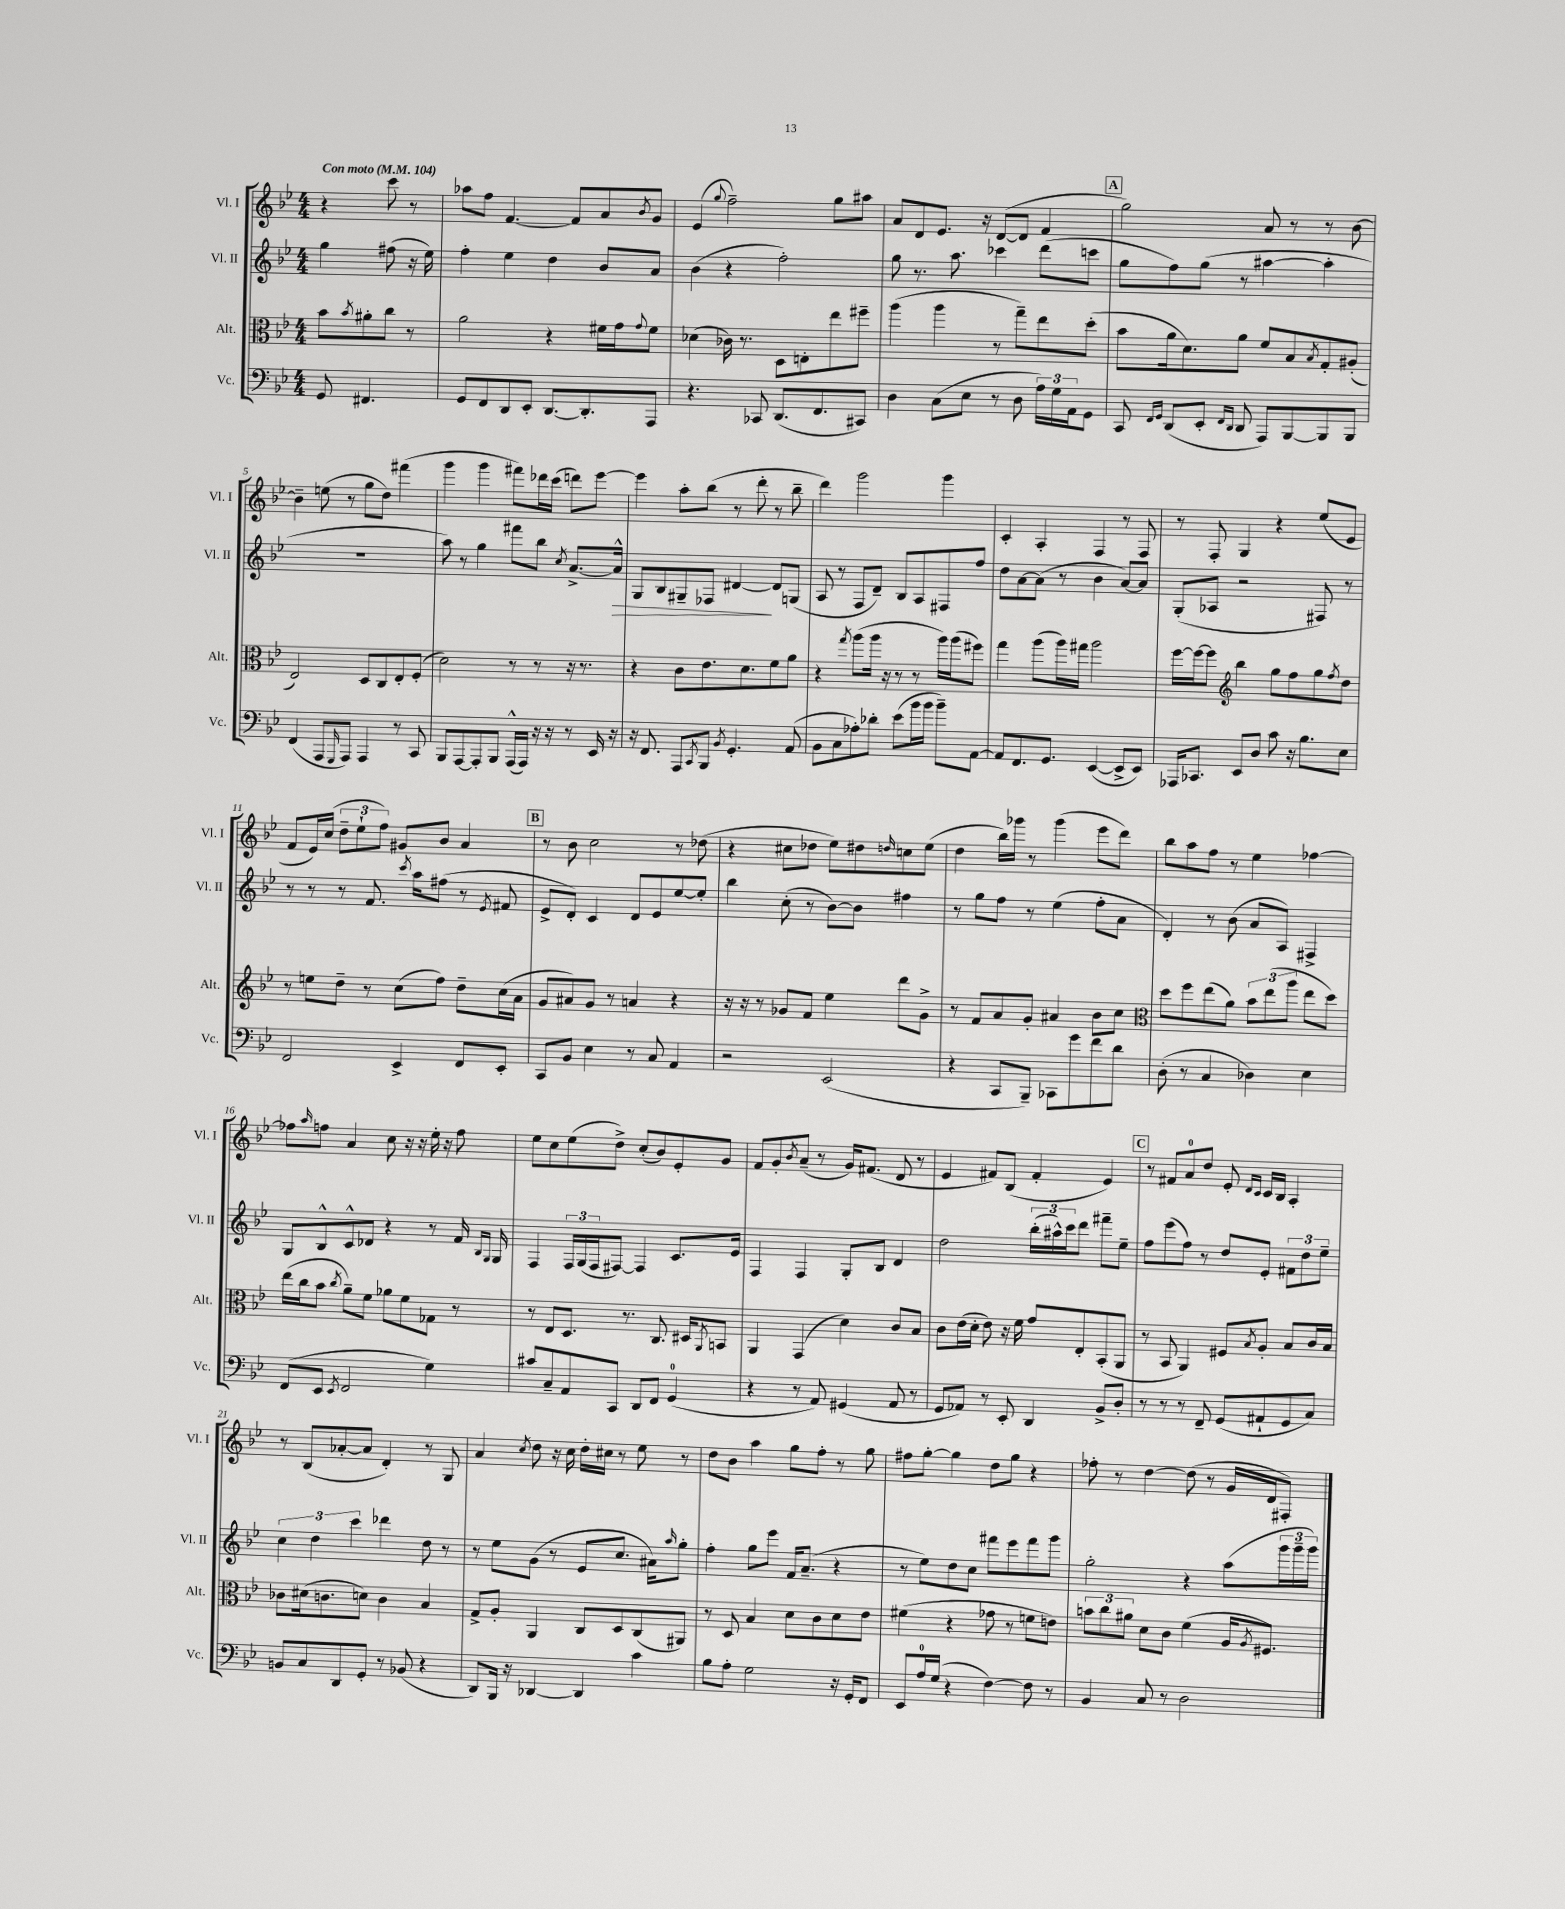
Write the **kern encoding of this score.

**kern	**kern	**kern	**kern
*staff4	*staff3	*staff2	*staff1
*clefF4	*clefC3	*clefG2	*clefG2
*k[b-e-]	*k[b-e-]	*k[b-e-]	*k[b-e-]
*M4/4	*M4/4	*M4/4	*M4/4
*MM104	*MM104	*MM104	*MM104
8GG/	8b-\L	4gg\	4r
.	8qb-/	.	.
4.FF#/	8a#'\	.	.
.	8cc\J	(8ff#\	8ccc\
.	8r	16r	8r
.	.	16ee-\)	.
=	=	=	=
8GG/L	2a\	4ff'\	8aa-\L
8FF/	.	.	8ff\J
8DD/	.	4ee-\	[4.f/
8EE-'/J	.	.	.
[8.DD/L	4r	4dd\	.
.	.	.	8f/]L
8.DD'/]	.	.	.
.	16f#\LL	8b-/L	8a/
.	16g\J	.	.
.	8qqg/	.	8qb-/
8AAA/J	8f#\J	8a/J	8g/J
=	=	=	=
4.r	(4d-\	(4b-\	(4e-/
.	.	.	8qqgg/
.	16c-\)	4r	2ff~\)
.	8.r	.	.
8CC-/	.	.	.
(8.DD/L	8D\L	2ff'\)	.
.	8E'\	.	.
8.FF/	.	.	.
.	8ee-\	.	8gg\L
8CC#/J)	8ff#~\J	.	8aa#\J
=	=	=	=
4D\	(4aa\	8gg\	8a/L
.	.	8.r	8d/
(8C\L	4aa\	.	8.e-/J
.	.	8.aa\	.
8E-\J	.	.	.
.	.	.	16r
8r	8r	4ccc-\	([8d/L
8D\	8gg~\L)	.	8d/]J
24A\LL)	8ee-\	(8ddd\L	4f/
24G\	.	.	.
24AA\J	.	.	.
8GG\J	(8dd'\J	8ccc\J	.
=	=	=	=
8CC/	8b-\L	8gg\L	2gg\)
16qqFF/LL	.	.	.
16qqGG/JJ	.	.	.
(8DD/L	16a\k	8ff\)	.
.	8.d\)	.	.
8EE-'/J	.	(8gg\J	.
16qqFF/LL	.	.	.
16qqDD/JJ	.	.	.
8DD/	8a\J	8r	.
8AAA/L)	8f/L	[4aa#\	8a/
[8BBB-/	8B-/	.	8r
.	8qB-/	.	.
8BBB-/]	8G'/	4aa#'\]	8r
8BBB-/J	(8A#'/J	.	[8b-\
=	=	=	=
(4FF/	2E-/)	1r	4b-~\]
8AAA/L	.	.	(8ee\
16qqGGG/	.	.	.
8AAA/J)	.	.	8r
4AAA/	8D/L	.	8gg\L
.	8C/	.	8dd\J)
8r	8E-'/	.	(4fff#\
8CC/	(8F'/J	.	.
=	=	=	=
8BBB-/L	2d\)	8aa\)	4ggg\
[8AAA/	.	8r	.
8AAA'/]	.	4gg\	4ggg\
8BBB-/J	.	.	.
(16AAA^^/LL	8r	8fff#\L	8fff#\L)
16AAA/JJ)	.	.	.
16r	8r	8bb-\J	16ddd-\L
16r	.	.	(16ccc\JJ
.	.	8qcc/	.
8r	16r	[8.a^/L	8ddd\L)
.	8.r	.	.
16EE-/	.	.	[8eee-\J
16r	.	16a^^/]Jk	.
=	=	=	=
16r	4r	8G/L	4eee-\]
8.FF/	.	.	.
.	.	8B-/	.
8AAA/L	8c\L	8G#~/	8aa'\L
8qCC/	.	.	.
8BBB-/J	8.e-\	8F-/J	(8bb-\J
8qBB-/	.	.	.
4.GG'/	.	[4d#/	8r
.	8.d\	.	.
.	.	.	8ddd'\
.	8f\	8d#/]L	8r
(8AA/	8a\J	(8G/J	8bb-~\
=	=	=	=
8BB-\L	4r	8A/	4ddd\)
8C\	.	8r	.
.	8qgg/	.	.
8A-'\)	(8aa\L	8F/L	2ggg\
8d-'\J	16aa\Jk	8d~/J)	.
.	16r	.	.
(8e-\L	8r	8B-/L	.
16b-\L	8r	8A/	.
16b-\JJ	.	.	.
8b-~\L)	16aa\LL)	8F#/	4ggg\
.	(16aa\J	.	.
[8AA\J	8ff#\J)	8ff/J	.
=	=	=	=
8AA/]L	4gg\	8dd\L	4c'/
8.FF/	.	[8a\	.
.	(8aa\L	(8a\]J	4A'/
8.GG/J	.	.	.
.	16aa\L)	8r	.
.	16gg#\JJ	.	.
([4EE-/	2aa\	4b-\	4F/
8EE-^/]L	.	[8a/L)	8r
8EE-/J)	.	8a/]J	8F/
=	=	=	=
16AAA-/LK	[16ff\LL	(8G'/L	8r
8.CC-/J	16ff\_J	.	.
.	8ff\]J	8A-/J	8F'/
*	*clefG2	*	*
8EE-/L	4bb-\	2r	4G/
8D/J	.	.	.
8c\	8gg\L	.	4r
16r	8ff\	.	.
8.B-\L	.	.	.
.	8gg\	8F#/)	(8ee-/L
.	8qff/	.	.
8E-\J	8dd\J	8r	8e-/J
=	=	=	=
2FF/	8r	8r	8f/L
.	8ee\L	8r	16e-/L)
.	.	.	(16cc/JJ
.	8dd~\J	8r	12dd~\L
.	.	.	12ee-`\
.	8r	8.f/	.
.	.	.	12ff\J)
4EE-^/	(8cc\L	.	8g#/L
.	.	8qccc/	.
.	.	16aa\LK	.
.	8ff\J)	(8ff#\J	8b-/J
8FF/L	8dd~\L	8r	4a/
.	.	8qe-/	.
8EE-'/J	(16cc\L	8f#/	.
.	16a\JJ	.	.
=	=	=	=
8CC/L	8g/L	8e-^/L	8r
8BB-/J	8a#/)	8d'/J)	8b-\
4E-\	8g/J	4c/	2cc\
.	8r	.	.
8r	4a/	8d/L	.
8C/	.	8e-/	.
4AA/	4r	[8ee-/	8r
.	.	8ee-'/]J	(8dd-\
=	=	=	=
2r	16r	4bb-\	4r
.	16r	.	.
.	8r	.	.
.	8g-/L	(8cc'\	8cc#\L
.	8f/J	8r	8dd-\J
(2EE-/	4ee-\	[8b-\L)	8ee-\L)
.	.	8b-\]J	8dd#\
.	.	.	16qqdd/
.	8ddd\L	4ff#\	8cc\
.	8g-^\J	.	(8ee-\J
=	=	=	=
4r	8r	8r	4dd\
.	8f/L	8gg\L	.
8CC/L	8a/	8ff\J	16bb-\LL)
.	.	.	16ggg-\JJ
8BBB-~/J)	8g'/J	8r	8r
8CC-\L	4a#/	(4ee-\	(4ggg-\
8g\	.	.	.
8f\	8b-\L	8ff'\L	8eee-\L
8d\J	8cc\J	8a\J	8ddd\J)
=	=	=	=
*	*clefC3	*	*
(8D'\	8dd\L	4d'/)	8bb-\L
8r	8ff\	.	8aa\
4C/	(8ee-\	8r	8ff\J
.	8a\J)	(8b-\	8r
4D-\)	12b-\L	8a/L	4ee-\
.	(12ee-\	.	.
.	.	8A/J)	.
.	12aa\J	.	.
4E-\	8ee-\L	4F#^/	[4ff-\
.	8dd\J)	.	.
=	=	=	=
(8FF/L	(16ee-\LL	8G/L	8ff-\]L
.	16cc\J	.	.
.	.	.	16qqaa/
8EE-/J	8b-\J	8B-^^/	8ff\J
8qEE-/	8qcc/	.	.
2FF/	8a~\L)	8c^^/	4a/
.	8f\J	8d-/J	.
.	8a-\L	4r	8cc\
.	8f\	.	16r
.	.	.	16r
4G\)	8G-\J	8r	16ee-'\
.	.	.	16r
.	8r	16f/	8ff\
.	.	16qqB-/LL	.
.	.	16qqG/JJ	.
.	.	16G/	.
=	=	=	=
8c#/L	8r	4F/	8ee-\L
8C~/	8E-/L	.	8cc\
8AA/	8.D/J	24F/LL	(8ee-\
.	.	(24G/	.
.	.	24F/J	.
8CC/J	.	[8F#/J)	8dd^\J)
.	8.r	.	.
8DD/L	.	4F#/]	(8cc'/L
8FF/J	8.C/	.	8b-/)
(4GG/	.	8.c/L	8e-'/
.	16D#/LK	.	.
.	8qAA/	.	.
.	8BB/J	.	8g/J
.	.	16e-/Jk	.
=	=	=	=
4r	4AA/	4F/	8f/L
.	.	.	8g'/
.	.	.	8qb-/
8r	(4GG/	4F/	(8a~/J
8AA/)	.	.	8r
(4GG#/	4d\)	8G'/L	16g/LK)
.	.	.	(8.f#/J
.	.	8B-/J	.
8AA/	8c/L	4d/	8d/
8r	8B-/J	.	8r
=	=	=	=
8GG/L	8c\L	2dd\	4e-/
8AA-/J)	(16e-\L	.	.
.	16d'\JJ	.	.
8r	8e-\)	.	8f#/L)
8EE-'/	16r	.	(8B-/J
.	16f\	.	.
4DD/	8g/L	(24bb-'\LL	4f#'/
.	.	24aa#^^\)	.
.	.	24ccc\J	.
.	8E-'/	8ddd\J	.
8BB-^/L	(8BB-'/	8fff#~\L	4e-/)
8D'/J	8AA/J	8ee-~\J	.
=	=	=	=
8r	8r	8ff\L	8r
8r	8BB-/	(8eee-\	8f#/L
8r	4AA/)	8ff\J)	8a/
8FF~/	.	8r	8dd/J
(8GG/L	8F#/L	8dd/L	8e-'/
.	.	.	16qqd/LL
.	8qB-/	.	16qqc/JJ
8AA#`/	8A'/J	8e-'/J	16c/LL
.	.	.	16B-/JJ
8GG/	8B-/L	12f#\L	4A'/
.	.	12dd\	.
8C/J)	16c/L	.	.
.	.	12ee-~\J	.
.	16B-/JJ	.	.
=	=	=	=
8BB/L	8c-\L	6cc\	8r
8C/	(16d#\k	.	(8B-/L
.	.	6dd\	.
.	8.c\	.	.
8DD/	.	.	[8a-'/
.	.	6ccc\	.
8GG'/J	8d\J)	.	8a-/]J
8r	4c\	4ddd-\	4d'/)
(8BB-/	.	.	.
4r	4B-/	8dd\	8r
.	.	8r	8G/
=	=	=	=
8DD/L)	8G^/L	8r	4a/
16BBB-/Jk	8A'/J	8ee-\L	.
16r	.	.	.
.	.	.	8qcc/
[4DD-/	4AA/	(8g\J	8dd\
.	.	8r	16r
.	.	.	16cc\
4DD-/]	8C/L	8e-/L	16dd'\LL
.	.	.	16cc#\JJ
.	8D/	8.cc/J	8r
4c\	(8C/	.	8ee-\
.	.	16a#\LK)	.
.	.	16qqaa/	.
.	8AA#/J)	8gg'\J	8r
=	=	=	=
8B-\L	8r	4ff'\	8dd\L
8A'\J	8D/	.	8b-\J
2G\	4B-/	8gg\L	4aa\
.	.	8eee-\J	.
.	8d\L	16f/LK	8gg\L
.	.	(8.a~/J	.
.	8c\	.	8ff'\J
16r	8d\	4r	8r
16GG'/LK	.	.	.
8FF/J	8e-\J	.	8gg\
=	=	=	=
8EE-/L	(4f#\	8r	8ff#\L
16A/L	.	8ee-\L)	[8gg'\J
(16G/JJ	.	.	.
4r	4r	8dd\	4gg\]
.	.	8cc\J	.
[4F\)	8g-\	8fff#\L	8dd\L
.	8r	8eee-\	8gg\J
8F\]	8f\L	8fff#\	4r
8r	8e\J)	8ggg\J	.
=	=	=	=
4BB-/	12b\L	2gg'\	8ff-'\
.	12cc\	.	.
.	.	.	8r
.	12a#\J	.	.
8C/	8d\L	.	[4dd\
8r	8c\J	.	.
2D\	(4f\	4r	(8dd\]
.	.	.	8r
.	16A/LK	(8aa\L	16g/LL
.	8qA/	.	.
.	8.F#/J)	.	16d/J
.	.	24ggg\L	8F#'/J)
.	.	24ggg~\	.
.	.	24ggg\JJ)	.
==	==	==	==
*-	*-	*-	*-
